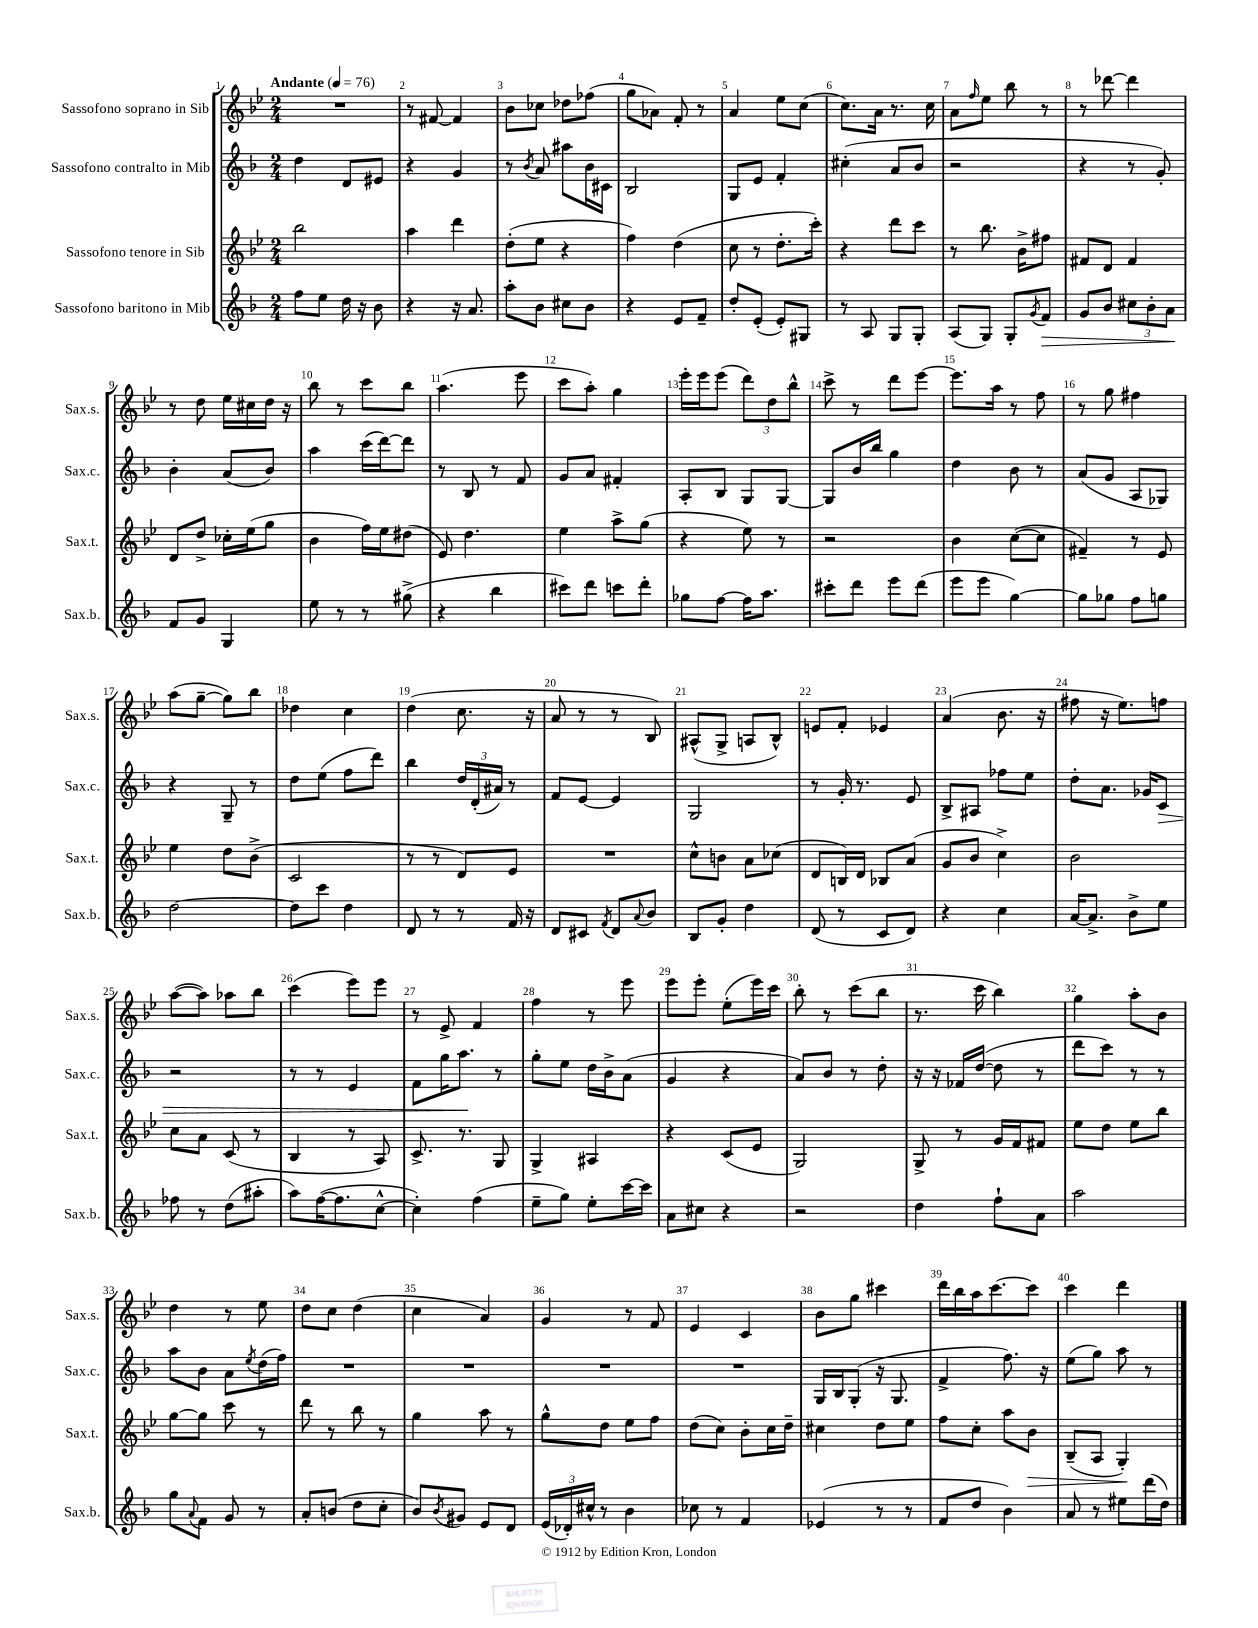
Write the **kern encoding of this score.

**kern	**kern	**kern	**kern
*staff4	*staff3	*staff2	*staff1
*clefG2	*clefG2	*clefG2	*clefG2
*k[b-]	*k[b-e-]	*k[b-]	*k[b-e-]
*M2/4	*M2/4	*M2/4	*M2/4
*MM76	*MM76	*MM76	*MM76
8ff	2bb-	4dd	2r
8ee	.	.	.
16dd	.	8d	.
16r	.	.	.
8b-	.	8e#	.
=	=	=	=
4r	4aa	4r	8r
.	.	.	[8f#
16r	4ddd	4g	4f#]
8.a	.	.	.
=	=	=	=
8aa'	(8dd'	8r	8b-
.	.	8qb-	.
8b-	8ee-	8a	8cc-
8cc#	4r	8aa#	8dd-
8b-	.	16b-	(8ff-
.	.	16c#	.
=	=	=	=
4r	4ff)	2B-	8gg
.	.	.	8a-)
8e	(4dd	.	8f'
8f~	.	.	8r
=	=	=	=
8dd'	8cc	8G	4a
(8e'	8r	8e	.
8e')	8.dd'	4f'	8ee-
8G#	.	.	(8cc
.	16ccc')	.	.
=	=	=	=
8r	4r	(4cc#'	8.cc)
8A	.	.	.
.	.	.	16a
8G	8ddd	8a	8.r
8G'	8ccc	8b-	.
.	.	.	16cc
=	=	=	=
(8A	8r	2r	8a
.	.	.	16qqff
8G)	8.bb-	.	8ee-
8G'	.	.	8bb-
.	16b-^	.	.
8qg	.	.	.
8f	8ff#	.	8r
=	=	=	=
8g	8f#	4r	8r
8b-	8d	.	[8ddd-
12cc#	4f#	8r	4ddd-]
12b-'	.	.	.
.	.	8g')	.
12a	.	.	.
=	=	=	=
8f	8d	4b-'	8r
8g	8dd^	.	8dd
4G	16cc-'	(8a	16ee-
.	(16ee-	.	16cc#
.	8gg	8b-)	16dd
.	.	.	16r
=	=	=	=
8ee	4b-	4aa	8bb-
8r	.	.	8r
8r	16ff)	(16ccc	8ccc
.	16ee-	[16ddd)	.
(8gg#^	(8dd#	8ddd]	8bb-
=	=	=	=
4r	8e-)	8r	(4.aa
.	4.dd	8B-	.
4bb-	.	8r	.
.	.	8f	8eee-
=	=	=	=
8ccc#)	4ee-	8g	8ccc
8ddd	.	8a	8aa')
8ccc	8aa^	4f#'	4gg
8ddd'	(8gg	.	.
=	=	=	=
8gg-	4r	8A'	16eee-'
.	.	.	16eee-
[8ff	.	8B-	(8eee-
16ff]	8ee-)	8G	12ddd)
8.aa	.	.	.
.	.	.	12dd
.	8r	[8G	.
.	.	.	12bb-^^
=	=	=	=
8ccc#'	2r	8G]	8ccc^
8ddd	.	16b-	8r
.	.	16bb-	.
8eee	.	4gg	8ddd
(8ddd	.	.	[8eee-
=	=	=	=
8eee	4b-	4dd	8.eee-]
8eee	.	.	.
.	.	.	16aa
[4gg)	([8cc	8b-	8r
.	8cc]	8r	8ff
=	=	=	=
8gg]	4f#~)	(8a	8r
8gg-	.	8g	8gg
8ff	8r	8A	4ff#
8gg	8e-	8G-)	.
=	=	=	=
[2dd	4ee-	4r	(8aa
.	.	.	[8gg~
.	8dd	8G~	8gg])
.	(8b-^	8r	8bb-
=	=	=	=
8dd]	2c	8dd	4dd-
8ccc	.	(8ee	.
4dd	.	8ff	4cc
.	.	8ddd)	.
=	=	=	=
8d	8r	4bb-	(4dd
8r	8r	.	.
8r	8d)	24dd	8.cc
.	.	(24d'	.
.	.	24a#)	.
16f	8e-	8r	.
16r	.	.	16r
=	=	=	=
8d	2r	8f	8a
8c#	.	[8e	8r
8qf	.	.	.
8d	.	4e]	8r
8qqa	.	.	.
8b-	.	.	8B-)
=	=	=	=
8B-	8cc^^	2G	(8A#^^
8g'	8b	.	8G^
4dd	8a	.	8A
.	(8cc-	.	8B-^^)
=	=	=	=
(8d	8d	8r	8e
8r	16B)	16g'	8f'
.	16d	8.r	.
8c	8B-	.	4e-
8d)	(8a	8e	.
=	=	=	=
4r	8g	8B-^	(4a
.	8b-	8A#	.
4cc	4cc^)	8ff-	8.b-
.	.	8ee	.
.	.	.	16r
=	=	=	=
[16a	2b-	8dd'	8ff#
8.a^]	.	.	.
.	.	8.a	16r
.	.	.	8.ee-)
8b-^	.	.	.
.	.	16g-	.
8ee	.	8c	8ff
=	=	=	=
8ff-	8cc	2r	([8aa
8r	8a	.	8aa])
(8dd	(8c	.	8aa-
8aa#'	8r	.	8bb-
=	=	=	=
8aa)	4B-	8r	(4ccc
([16ff	.	8r	.
8.ff]	.	.	.
.	8r	4e	8eee-)
[8cc^^	8A)	.	8eee-
=	=	=	=
4cc'])	8.c^	8f	8r
.	.	16gg	8e-^
.	8.r	8.aa	.
(4ff	.	.	4f
.	8G	8r	.
=	=	=	=
8ee~	4G^	8gg'	4ff
8gg)	.	8ee	.
8ee'	4A#	16dd	8r
.	.	16b-^	.
[16ccc	.	(8a	8eee-
16ccc]	.	.	.
=	=	=	=
8a	4r	4g	8eee-
8cc#	.	.	8eee-'
4r	(8c	4r	(8ee-'
.	8e-	.	16eee-)
.	.	.	16ccc
=	=	=	=
2r	2G)	8a)	8bb-'
.	.	8b-	8r
.	.	8r	(8ccc
.	.	8dd'	8bb-
=	=	=	=
4dd	8G^	16r	8.r
.	.	16r	.
.	8r	16f-	.
.	.	([16dd	16ccc
8ff`	16g	8dd]	4bb-)
.	16f	.	.
8a	8f#	8r	.
=	=	=	=
2aa	8ee-	8ddd	4gg
.	8dd	8ccc)	.
.	8ee-	8r	8aa'
.	8bb-	8r	8b-
=	=	=	=
8gg	[8gg	8aa	4dd
8qqa	.	.	.
8f	8gg]	8b-	.
8g	8ccc	8a	8r
.	.	8qee	.
8r	8r	(16dd	8ee-
.	.	16ff)	.
=	=	=	=
8a'	8ddd	2r	8dd
(8b	8r	.	8cc
8dd	8bb-	.	(4dd
8cc'	8r	.	.
=	=	=	=
8b-)	4gg	2r	4cc
8qb-	.	.	.
8g#	.	.	.
8e	8aa	.	4a)
8d	8r	.	.
=	=	=	=
(24e	8gg^^	2r	4g
24d-')	.	.	.
24cc#^^	.	.	.
8r	8dd	.	.
4b-	8ee-	.	8r
.	8ff	.	8f
=	=	=	=
8cc-	(8dd	2r	4e-
8r	8cc)	.	.
4f	8b-'	.	4c
.	16cc	.	.
.	16dd~	.	.
=	=	=	=
(4e-	4cc#	16G	8b-
.	.	16B-	.
.	.	(8G'	8gg
8r	8dd	16r	4ccc#
.	.	8.G	.
8r	8ee-	.	.
=	=	=	=
8f	8ff	4f^	16ddd
.	.	.	16bb-
8dd	8cc'	.	16aa
.	.	.	[8.ccc
4b-)	8aa	8.ff)	.
.	8b-	.	8ccc]
.	.	16r	.
=	=	=	=
8a	(8B-~	(8ee	4ccc
8r	8A	8gg)	.
8ee#	4G')	8aa	4ddd
(16ddd	.	8r	.
16dd)	.	.	.
==	==	==	==
*-	*-	*-	*-
